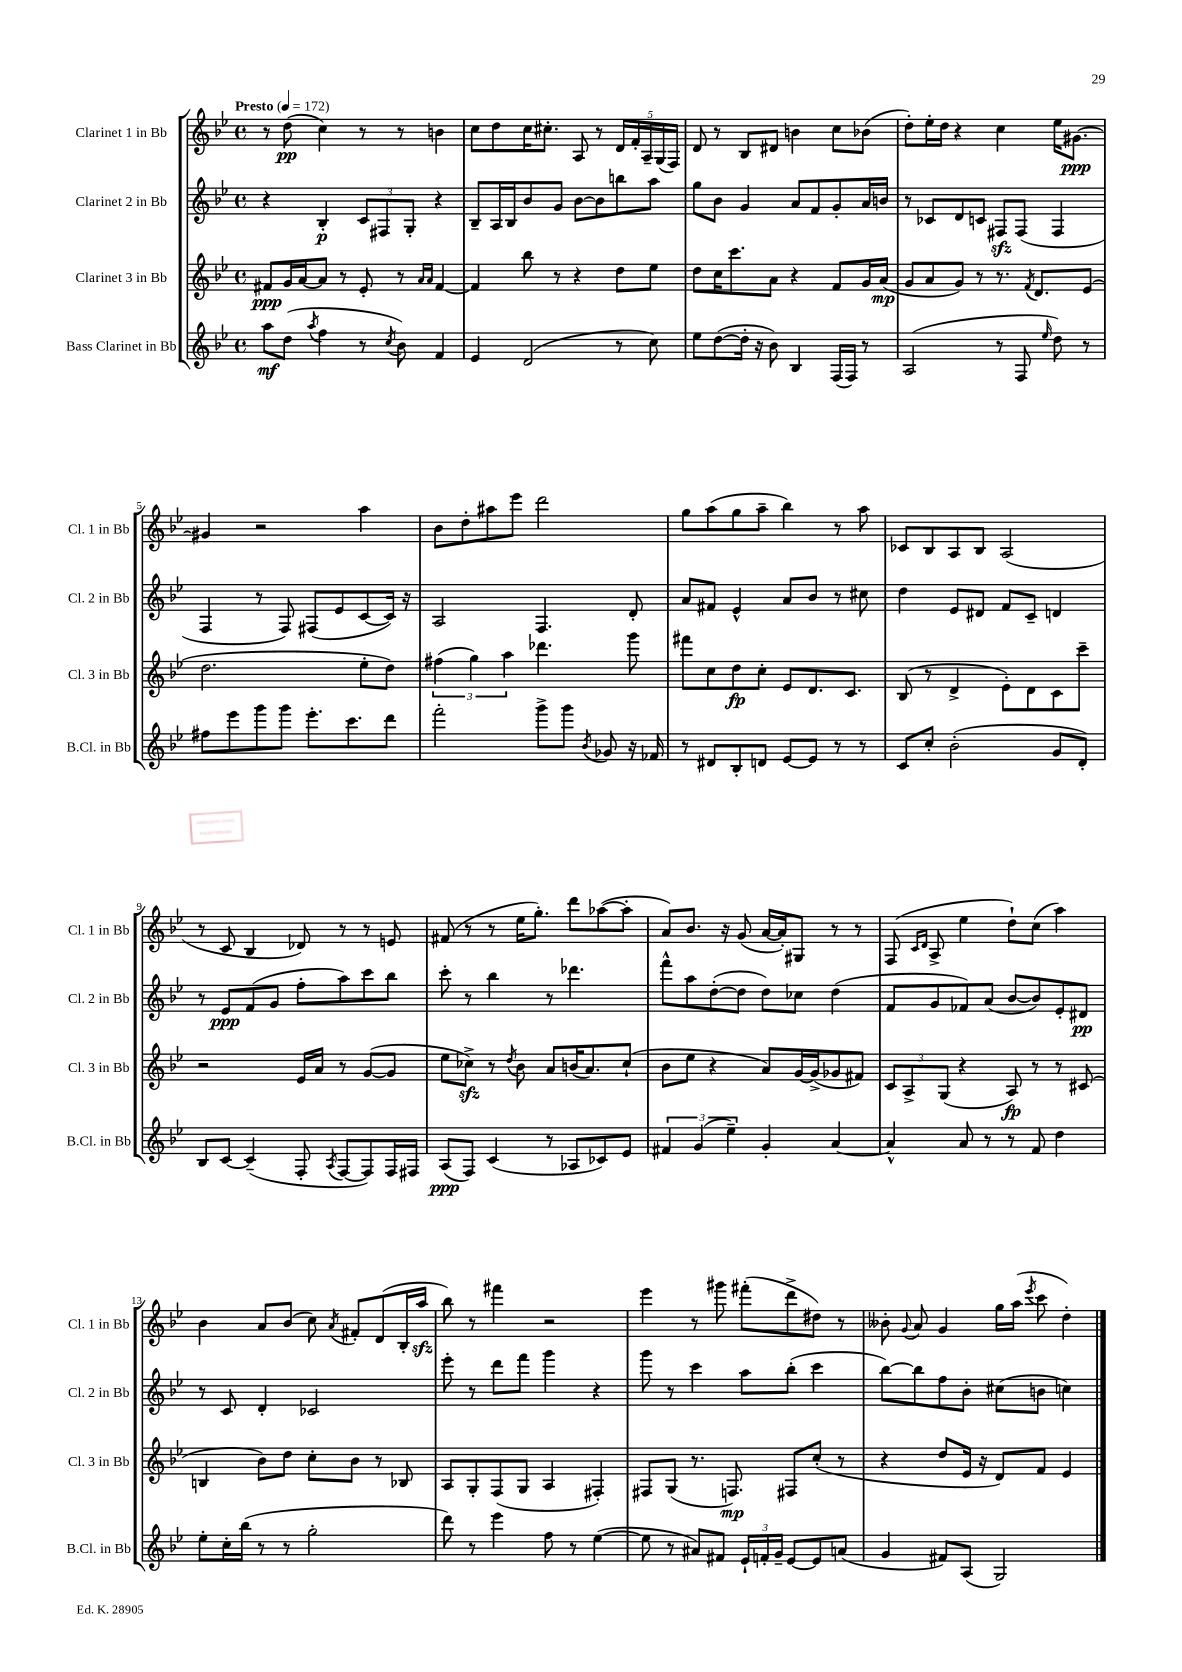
<<
\new StaffGroup <<
\new Staff = "s0" \with { instrumentName = "Clarinet 1 in Bb" shortInstrumentName = "Cl. 1 in Bb" } {
    \clef treble \key bes \major \defaultTimeSignature \time 4/4 \tempo "Presto" 4 = 172
    \autoBeamOff r8 d''8\pp( c''4) r8 r8 b'4 |
    c''8[ d''8 c''16 cis''8.]-. a8 r8 \tuplet 5/4 { d'16[ f'16-. a16-- g16( f16]) } |
    d'8 r8 bes8[ dis'8] b'4 c''8[ bes'8]( |
    d''8[-.) ees''16-. d''16] r4 c''4 ees''16[ gis'8.]~\ppp |
    gis'4 r2 a''4 |
    bes'8[ d''8-. ais''8 ees'''8] d'''2 |
    g''8[ a''8( g''8 a''8]-- bes''4) r8 a''8 |
    ces'8[ bes8 a8 bes8] a2( |
    r8 c'8 bes4 des'8) r8 r8 e'8 |
    fis'8( r8 r8 ees''16[ g''8.]-.) d'''8[ aes''8~( aes''8]-. |
    a'8[) bes'8.] r16 g'8( a'16[~ a'16-.) gis8] r8 r8 |
    f8( \grace { c'16[ d'16] } a8-> ees''4 d''8[-!) c''8]( a''4) |
    bes'4 a'8[ bes'8]( c''8) \acciaccatura { a'8 } fis'8[-. d'8( bes16-. a''16]\sfz |
    bes''8) r8 fis'''4 r2 |
    ees'''4 r8 gis'''8 fis'''8[-.( d'''8-> dis''8]) r8 |
    beses'8-. \appoggiatura { g'8 } a'8 g'4 g''16[ a''16]( \acciaccatura { ees'''8 } c'''8 d''4-.) \bar "|." |
}
\new Staff = "s1" \with { instrumentName = "Clarinet 2 in Bb" shortInstrumentName = "Cl. 2 in Bb" } {
    \clef treble \key bes \major \defaultTimeSignature \time 4/4
    \autoBeamOff r4 bes4-.\p \tuplet 3/2 { c'8[ fis8 g8]-. } r4 |
    bes8[-- a16 bes16 bes'8 g'8] bes'8[~ bes'8 b''8 a''8] |
    g''8[ bes'8] g'4 a'8[ f'8 g'8-. a'16 b'16] |
    r8 ces'8[ d'8 c'8] fis8[\sfz fis8]( fis4 |
    f4 r8 f8) fis8[( ees'8 c'8~ c'16]) r16 |
    a2 f4. d'8-. |
    a'8[ fis'8] ees'4-^ a'8[ bes'8] r8 cis''8 |
    d''4 ees'8[ dis'8] f'8[ c'8]-- d'4 |
    r8 ees'8[\ppp f'8( g'8] f''8[-. a''8) c'''8 bes''8] |
    c'''8-. r8 bes''4 r8 des'''4. |
    f'''8[-^ a''8 d''8~-.( d''8] d''8[) ces''8] d''4( |
    f'8[ g'8 fes'8) a'8]( bes'8[~ bes'8) ees'8-. dis'8]\pp |
    r8 c'8 d'4-. ces'2 |
    ees'''8-. r8 d'''8[ f'''8] g'''4 r4 |
    g'''8 r8 c'''4 a''8[ bes''8]-.( c'''4 |
    bes''8[~) bes''8 f''8 bes'8]-. cis''8[( b'8] c''4) \bar "|." |
}
\new Staff = "s2" \with { instrumentName = "Clarinet 3 in Bb" shortInstrumentName = "Cl. 3 in Bb" } {
    \clef treble \key bes \major \defaultTimeSignature \time 4/4
    \autoBeamOff fis'8[\ppp g'16 a'16~ a'8] r8 ees'8-. r8 \grace { a'16[ a'16] } fis'4~ |
    fis'4 bes''8 r8 r4 d''8[ ees''8] |
    d''8[ c''16 c'''8. a'8] r4 f'8[ g'16 a'16]\mp( |
    g'8[ a'8 g'8]) r8 r8. \acciaccatura { f'8 } d'8.[ ees'8]( |
    d''2. ees''8[-. d''8]) |
    \tuplet 3/2 { fis''4( g''4) a''4 } des'''4. g'''8 |
    fis'''8[ c''8 d''8\fp c''8]-. ees'8[ d'8. c'8.] |
    bes8( r8 d'4-> ees'8[-.) d'8 c'8 c'''8]-- |
    r2 ees'16[ a'16] r8 g'8[~( g'8] |
    ees''8[ ces''8]->\sfz) r8 \acciaccatura { d''8 } bes'8 a'8[ b'16( a'8.) ces''8]-!( |
    bes'8[ ees''8] r4 a'8[) g'16~ g'16->( ges'8 fis'8]) |
    \tuplet 3/2 { c'8[ a8-> g8]( } r4 a8\fp) r8 r8 cis'8( |
    b4 bes'8[) d''8] c''8[-. bes'8] r8 bes8 |
    a8[ g8-. f8( g8] a4 fis4-.) |
    fis8[ g8]( r8. f8.\mp) fis8[ c''8]-.( r8 |
    r4 d''8[ ees'16] r16 d'8[) f'8] ees'4 \bar "|." |
}
\new Staff = "s3" \with { instrumentName = "Bass Clarinet in Bb" shortInstrumentName = "B.Cl. in Bb" } {
    \clef treble \key bes \major \defaultTimeSignature \time 4/4
    \autoBeamOff a''8[\mf d''8]( \acciaccatura { a''8 } f''4 r8 \acciaccatura { c''8 } bes'8) f'4 |
    ees'4 d'2( r8 c''8) |
    ees''8[ d''8~( d''16]-. r16 bes'8) bes4 f16[( f16]) r8 |
    a2( r8 f8 \grace { ees''16 } d''8) r8 |
    fis''8[ ees'''8 g'''8 g'''8] ees'''8.[-. c'''8. d'''8] |
    f'''2-. g'''8[-> g'''8] \acciaccatura { bes'8 } ges'8 r16 fes'16 |
    r8 dis'8[ bes8-. d'8] ees'8[~ ees'8] r8 r8 |
    c'8[ c''8]-. bes'2-.( g'8[ d'8]-.) |
    bes8[ c'8]~ c'4--( f8-. \acciaccatura { a8 } f8[~ f8) f16 fis16] |
    a8[\ppp( f8]) c'4( r8 aes8[ ces'8) ees'8] |
    \tuplet 3/2 { fis'4 g'4( ees''4--) } g'4-. a'4~ |
    a'4-^ a'8 r8 r8 f'8 d''4 |
    ees''8[-. c''16-. bes''16]( r8 r8 g''2-. |
    d'''8) r8 ees'''4 f''8 r8 ees''4~( |
    ees''8 r8 ais'8[) fis'8] \tuplet 3/2 { ees'16[-! f'16-. g'16]-- } ees'8[~ ees'8 a'8]( |
    g'4 fis'8[) a8]( g2) \bar "|." |
}
>>
>>
